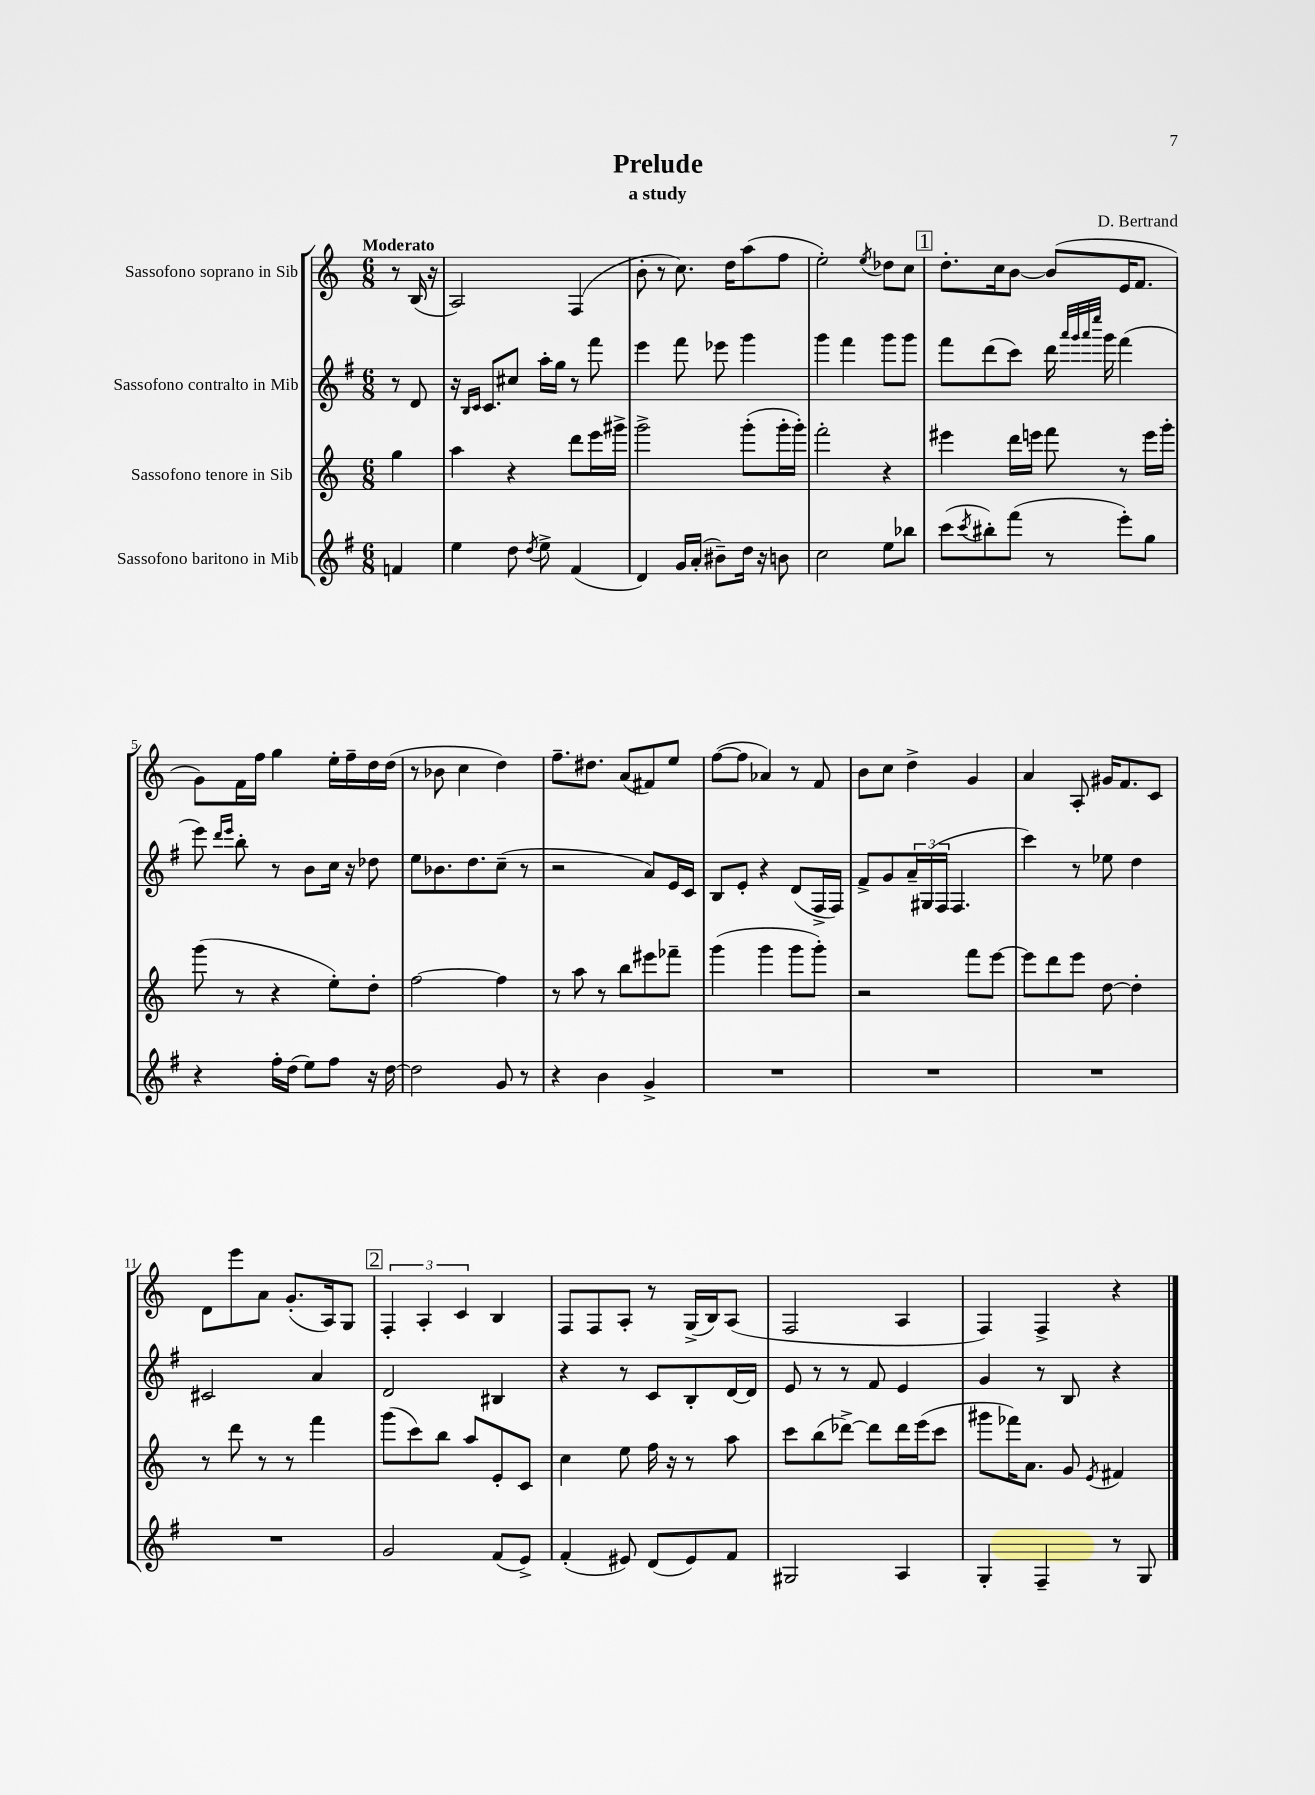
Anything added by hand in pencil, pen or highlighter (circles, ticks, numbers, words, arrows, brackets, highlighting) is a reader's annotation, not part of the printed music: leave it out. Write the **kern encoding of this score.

**kern	**kern	**kern	**kern
*staff4	*staff3	*staff2	*staff1
*clefG2	*clefG2	*clefG2	*clefG2
*k[f#]	*k[]	*k[f#]	*k[]
*M6/8	*M6/8	*M6/8	*M6/8
4f	4gg	8r	8r
.	.	8d	(16B
.	.	.	16r
=	=	=	=
4ee	4aa	16r	2A)
.	.	16qqB	.
.	.	16qqc	.
.	.	8.c	.
8dd	4r	8cc#	.
8qdd	.	.	.
8ee^	.	16aa'	.
.	.	16gg	.
(4f#	8ddd	8r	(4F
.	16eee	8fff#	.
.	16ggg#^	.	.
=	=	=	=
4d)	2ggg^	4eee	8b'
.	.	.	8r
16g	.	8fff#	8.cc)
(16a'	.	.	.
8b#~)	.	8eee-	.
.	.	.	16dd
16dd	(8ggg'	4ggg	(8aa
16r	.	.	.
8b	16ggg'	.	8ff
.	16ggg')	.	.
=	=	=	=
2cc	2fff'	4ggg	2ee')
.	.	4fff#	.
.	.	.	8qee
8ee	4r	8ggg	8dd-
8bb-	.	8ggg	8cc
=	=	=	=
(8ccc	4eee#	8fff#	8.dd'
8qccc	.	.	.
8bb#')	.	(8ddd	.
.	.	.	16cc
(8fff#	16ddd	8ccc)	[8b
.	16eee	.	.
8r	8fff	16ddd	(8b]
.	.	32qqaaa	.
.	.	32qqggg	.
.	.	32qqaaa	.
.	.	32qqeeee	.
.	.	16ggg	.
8eee')	8r	(4fff#	16e
.	.	.	8.f
8gg	16eee	.	.
.	16ggg'	.	.
=	=	=	=
4r	(8ggg	8eee)	8g)
.	.	16qqddd	.
.	.	16qqeee	.
.	8r	8bb'	16f
.	.	.	16ff
16ff#'	4r	8r	4gg
(16dd	.	.	.
8ee)	.	8b	.
8ff#	8ee')	16cc	16ee'
.	.	16r	16ff~
16r	8dd'	8dd-	16dd
[16dd	.	.	(16dd
=	=	=	=
2dd]	[2ff	8ee	8r
.	.	8.b-	8b-
.	.	.	4cc
.	.	8.dd	.
8g	4ff]	(8cc~	4dd)
8r	.	8r	.
=	=	=	=
4r	8r	2r	8.ff~
.	8aa	.	.
.	.	.	8.dd#
4b	8r	.	.
.	8bb	.	(8a
4g^	8eee#	8a)	8f#)
.	8fff-~	16e	8ee
.	.	16c	.
=	=	=	=
2.r	(4ggg	8B	([8ff
.	.	8e'	8ff]
.	4ggg	4r	4a-)
.	8ggg	(8d	8r
.	8ggg')	16F#^	8f
.	.	16F#)	.
=	=	=	=
2.r	2r	8f#^	8b
.	.	8g	8cc
.	.	24a~	4dd^
.	.	(24G#	.
.	.	24F#	.
.	.	4.F#	.
.	8fff	.	4g
.	[8eee	.	.
=	=	=	=
2.r	8eee]	4ccc)	4a
.	8ddd	.	.
.	8eee	8r	8A'
.	[8dd	8ee-	16g#
.	.	.	8.f
.	4dd']	4dd	.
.	.	.	8c
=	=	=	=
2.r	8r	2c#	8d
.	8ddd	.	8eee
.	8r	.	8a
.	8r	.	(8.g'
.	4fff	4a	.
.	.	.	16A)
.	.	.	8G
=	=	=	=
2g	(8ggg	2d	6F'
.	8ccc)	.	.
.	.	.	6A'
.	8bb	.	.
.	.	.	6c
.	8aa	.	.
(8f#	8e'	4B#	4B
8e^)	8c	.	.
=	=	=	=
(4f#'	4cc	4r	8F
.	.	.	8F
8e#)	8ee	8r	8A'
(8d	16ff	8c	8r
.	16r	.	.
8e#)	8r	8B'	(16G^
.	.	.	16B)
8f#	8aa	[16d	(8A
.	.	16d]	.
=	=	=	=
2G#	8ccc	8e	2F
.	(8bb	8r	.
.	[8ddd-^)	8r	.
.	8ddd-]	8f#	.
4A	16ddd-	4e	4A
.	(16eee	.	.
.	8ccc	.	.
=	=	=	=
4G'	8ggg#	4g	4F)
.	16fff-)	.	.
.	8.a	.	.
4F#~	.	8r	4F^
.	8g	8B	.
.	8qe	.	.
8r	4f#	4r	4r
8G	.	.	.
==	==	==	==
*-	*-	*-	*-
